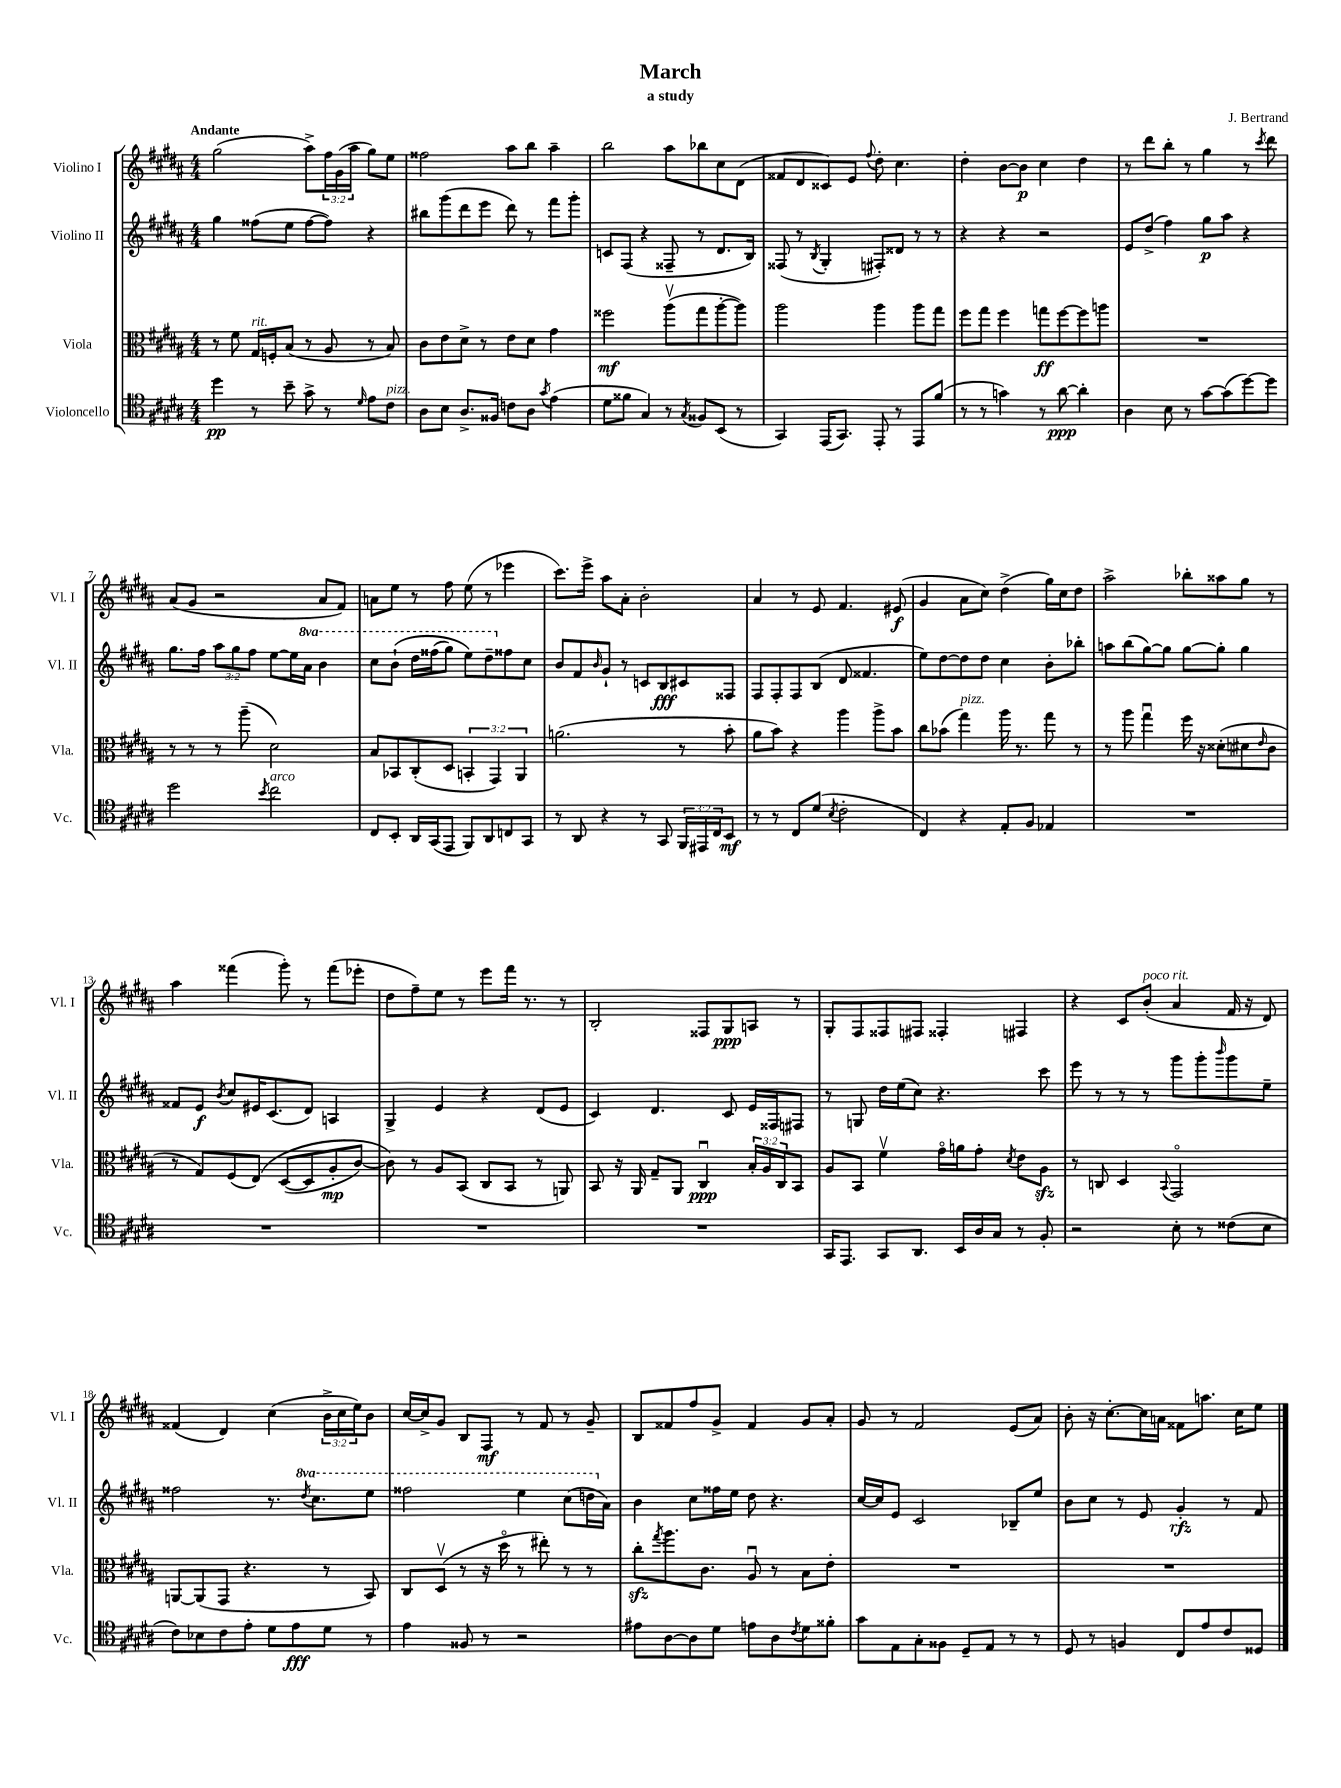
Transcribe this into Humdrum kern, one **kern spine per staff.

**kern	**kern	**kern	**kern
*staff4	*staff3	*staff2	*staff1
*clefC4	*clefC3	*clefG2	*clefG2
*k[f#c#g#d#a#]	*k[f#c#g#d#a#]	*k[f#c#g#d#a#]	*k[f#c#g#d#a#]
*M4/4	*M4/4	*M4/4	*M4/4
4dd#	8r	4gg#	(2gg#
.	8f#	.	.
8r	16G#	(8ff##	.
.	16F'	.	.
8b~	(8B	8ee	.
8g#^	8r	[8ff##	8aa#^)
8r	8A#	8ff##])	24ff#
.	.	.	(24g#
.	.	.	24aa#
16qqd#	.	.	.
8e	8r	4r	8gg#)
8c#	8B)	.	8ee
=	=	=	=
8A#	8c#	8bb#	2ff##
8B	8e	(8ggg#	.
8.A#^	8d#^	8ddd#	.
.	8r	8eee	.
16F##	.	.	.
8c	8e	8ddd#)	8aa#
8A#	8d#	8r	8bb
8qg#	.	.	.
(4e	4g#	8fff#	4aa#~
.	.	8ggg#'	.
=	=	=	=
8d#	2ff##	8c	2bb
8f##	.	(8F#	.
4G#)	.	4r	.
8r	(8aa#v	8F##~	8aa#
8qG#	.	.	.
8F##	8gg#	8r	8bb-
(8BB	[8aa#'	8.d#	8cc#
8r	8aa#])	.	(8d#
.	.	16B)	.
=	=	=	=
4GG#)	2aa#	(8F##	8f##
.	.	8r	8d#
.	.	8qB	.
(16EE	.	4G#'	8c##)
8.GG#)	.	.	.
.	.	.	8e
.	.	.	8qqff#
8EE'	4aa#	8F#')	8dd#'
8r	.	8d##	4.cc#
8EE	8aa#	8r	.
(8f#	8gg#	8r	.
=	=	=	=
8r	8ff#	4r	4dd#'
8r	8gg#	.	.
4g)	4ff#	4r	[8b
.	.	.	8b]
8r	8gg	2r	4cc#
[8a#	[8ff#	.	.
4a#']	8ff#]	.	4dd#
.	8aa	.	.
=	=	=	=
4A#	1r	8e	8r
.	.	(8dd#^	8ddd#
8B	.	4ff#)	8bb'
8r	.	.	8r
[8g#	.	8gg#	4gg#
(8g#]	.	8aa#	.
[8dd#)	.	4r	8r
.	.	.	8qccc#
8dd#]	.	.	8ddd#
=	=	=	=
2dd#	8r	8.gg#	(8a#
.	8r	.	8g#
.	.	16ff#	.
.	8r	12aa#	2r
.	.	12gg#	.
.	(8aa#~	.	.
.	.	12ff#	.
8qb	.	.	.
2cc#	2d#)	[8ee	.
.	.	16ee]	.
.	.	16aa#	.
.	.	4bb	8a#
.	.	.	8f#)
=	=	=	=
8C#	8B	8ccc#	8a
8BB'	8BB-	&(8bb`	8ee
16AA#	(8C#'	16ddd#	8r
(16GG#	.	(16fff##	.
8EE	8D#	8ggg#)	8ff#
8FF#)	6BB'	8eee&)	(8ee
8AA#	.	8ddd#~	8r
.	6GG#)	.	.
8C	.	8ff##	4eee-
.	6AA#	.	.
8GG#	.	8cc#	.
=	=	=	=
8r	(2.a	8b	8.ccc#)
8AA#	.	8f#	.
.	.	.	16eee^
.	.	16qqb	.
4r	.	8g#`	8aa#
.	.	8r	8a#'
8r	.	8c	2b'
8GG#	.	8B	.
24FF#	8r	8c#	.
24EE#	.	.	.
24C#	.	.	.
8BB	8b'	8F##	.
=	=	=	=
8r	8a#	8F#	4a#
8r	8b)	8F#'	.
8C#	4r	8F#	8r
(8d#	.	(8B	8e
8qB	.	.	.
2c#'	4aa#	8d#	4.f#
.	.	4.f##	.
.	8aa#^	.	.
.	8b	.	(8e#
=	=	=	=
4C#)	8cc#	8ee)	4g#
.	(8b-	[8dd#	.
4r	4gg#)	8dd#]	8a#
.	.	8dd#	8cc#)
8E'	16aa#	4cc#	(4dd#^
.	8.r	.	.
8F#	.	.	.
4E-	8gg#	8b'	16gg#)
.	.	.	16cc#
.	8r	8bb-'	8dd#
=	=	=	=
1r	8r	8aa	2aa#^
.	8aa#	(8bb	.
.	4gg#u	[8gg#)	.
.	.	8gg#]	.
.	16ff#	[8gg#	8bb-'
.	16r	.	.
.	(8d##'	8gg#']	8aa##
.	8d#	4gg#	8gg#
.	16qqe	.	.
.	8c#	.	8r
=	=	=	=
1r	8r	8f##	4aa#
.	8G#)	8e	.
.	.	8qb	.
.	(8F#	8cc#	(4fff##
.	&(8E)	16e#	.
.	.	(8.c#	.
.	([8D#	.	8ggg#')
.	8D#]	8d#)	8r
.	8A#'	4A	(8fff##
.	[8c#)	.	8eee-'
=	=	=	=
1r	8c#]&)	4G#^	8dd#
.	8r	.	8ff#~)
.	8A#	4e	8ee
.	(8BB	.	8r
.	8C#	4r	8eee
.	8BB	.	16fff#
.	.	.	8.r
.	8r	(8d#	.
.	8AA)	8e	8r
=	=	=	=
1r	8BB	4c#)	2B'
.	16r	.	.
.	16AA#	.	.
.	8G#~	4.d#	.
.	8AA#	.	.
.	4C#u	.	8F##
.	.	8c#	8G#
.	24B'	16e	8A
.	24A#	.	.
.	.	16F##	.
.	24C#	.	.
.	8BB	8F#	8r
=	=	=	=
16GG#	8A#	8r	8G#'
8.EE	.	.	.
.	8BB	8G	8F#
8GG#	4f#v	16dd#	8F##
.	.	(16ee	.
8.AA#	.	8cc#)	8F#
.	16g#o	4.r	4F##'
16BB	16a	.	.
16A#	8g#'	.	.
16G#	.	.	.
.	8qd#	.	.
8r	8e	.	4F#
8F#'	8A#	8ccc#	.
=	=	=	=
2r	8r	8eee	4r
.	8C	8r	.
.	4D#	8r	8c#
.	.	8r	(8b'
.	8qqBB	.	.
8B'	2GG#o	8ggg#	4a#
8r	.	8ggg#'	.
.	.	16qqbbb	.
(8c##	.	8ggg#	16f#
.	.	.	16r
8B	.	8ee~	8d#)
=	=	=	=
8c#)	[8AA	2ff##	(4f##
8B-	(8AA]	.	.
8c#	8GG#	.	4d#)
8e'	4.r	.	.
8d#	.	8.r	(4cc#
8e	.	.	.
.	.	8qddd#	.
.	.	8.ccc#	.
8d#	8r	.	24b^
.	.	.	24cc#
.	.	.	24ee)
8r	8BB)	8eee	8b
=	=	=	=
4e	8C#	2fff##	[16cc#
.	.	.	16cc#^]
.	(8D#v	.	8g#
8F##	8r	.	8B
8r	16r	.	8F#
.	16dd#o	.	.
2r	8r	4eee	8r
.	8ee#')	.	8f#
.	8r	(8ccc#	8r
.	8r	16ddd	8g#~
.	.	16a#)	.
=	=	=	=
8e#	8cc#'	4b	8B
.	8qgg#	.	.
[8A#	8.aa#	.	8f##
8A#]	.	8cc#	8ff#
.	8.c#	.	.
8d#	.	16ff##	8g#^
.	.	16ee	.
8e	8A#u	8dd#	4f##
8A#	8r	4.r	.
8qc#	.	.	.
8d#	8B	.	8g#
8f##'	8e'	.	8a#'
=	=	=	=
8g#	1r	[16cc#	8g#
.	.	16cc#]	.
8E	.	8e	8r
8G#'	.	2c#	2f#
8F##	.	.	.
8D#~	.	.	.
8E	.	.	.
8r	.	8B-~	(8e
8r	.	8ee	8a#)
=	=	=	=
8D#	1r	8b	8b'
8r	.	8cc#	16r
.	.	.	[8.cc#'
4F	.	8r	.
.	.	8e	16cc#]
.	.	.	16a
8C#	.	4g#'	8f##
8e	.	.	8.aa
8c#	.	8r	.
.	.	.	16cc#
8D##	.	8f#	8ee
==	==	==	==
*-	*-	*-	*-
